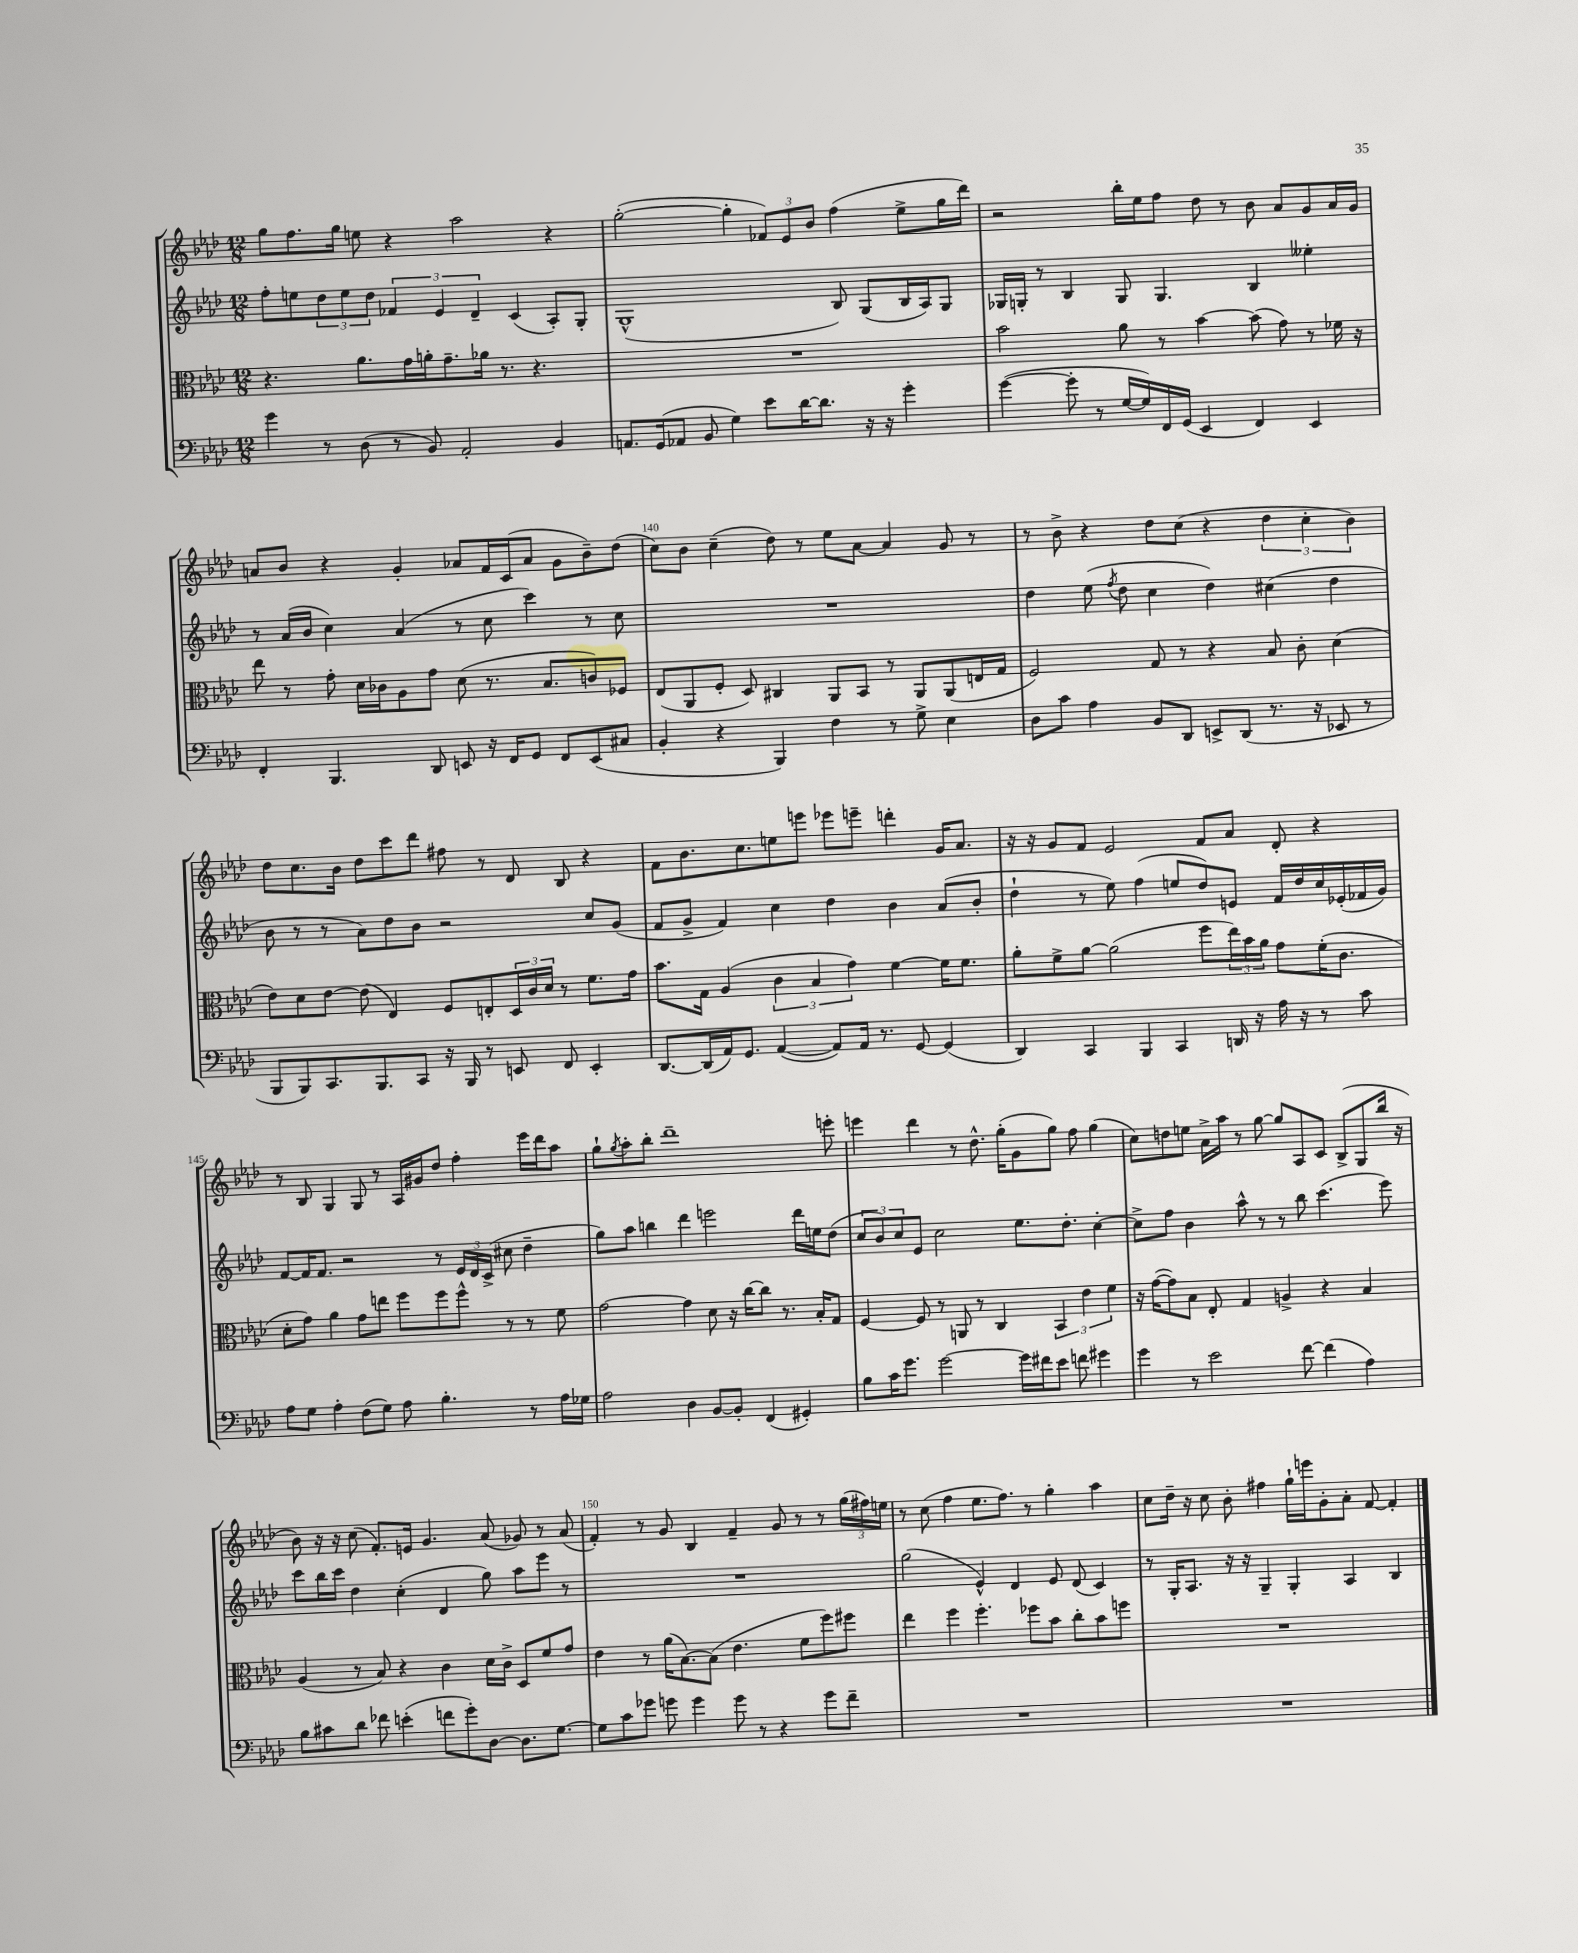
<<
\new StaffGroup <<
\new Staff = "s0" {
    \clef treble \key aes \major \numericTimeSignature \time 12/8
    g''8 f''8. g''16 e''8 r4 aes''2 r4 |
    g''2~-.( g''4-. \tuplet 3/2 { fes'8) ees'8 bes'8 } f''4( ees''8-> g''16 des'''16) |
    r2 bes''16-. ees''16 f''8 des''8 r8 bes'8 aes'8 g'8 aes'16 g'16 |
    a'8 bes'8 r4 g'4-. aes'8 f'16 c'16( aes'8 g'8 bes'8--) des''8( |
    c''8) bes'8 c''4--( des''8) r8 ees''8 aes'8~ aes'4 g'8 r8 |
    r8 bes'8-> r4 des''8 c''8( r4 \tuplet 3/2 { des''4 c''4-. bes'4) } |
    des''8 c''8. bes'16 des''8 c'''8 des'''8 fis''8 r8 des'8 bes8 r4 |
    f'8 bes'8. c''8. e''8 e'''8 ees'''8 e'''8-- d'''4-. g'16 aes'8. |
    r16 r16 g'8 f'8 ees'2 f'8 aes'8 des'8-. r4 |
    r8 bes8 g4 g8 r8 aes16 gis'16 des''8 f''4-. ees'''16 des'''16 aes''8 |
    g''8-! \acciaccatura { g''8 } aes''8-. bes''8-. des'''1-- e'''8-. |
    e'''4 des'''4 r8 des''8.-^ g''16-.( g'8 g''8) f''8 g''4( |
    c''8) d''8 e''8 aes'16-> aes''16 r8 g''8~ g''8 aes8 c'8 bes8->( g8 bes''16 r16 |
    bes'8) r16 r16 c''8( f'8.-.) e'16 g'4. aes'8( ges'8) r8 aes'8( |
    f'4-.) r8 g'8 bes4 f'4-- g'8 r8 r8 \tuplet 3/2 { g''16( fis''16) e''16 } |
    r8 c''8( f''4 ees''8. f''8.) r8 g''4-. aes''4 |
    c''8 des''16-- r16 c''8 bes'8-. fis''4 g''16-! e'''16 g'8-. aes'8-. f'8~ f'4-. \bar "|." |
}
\new Staff = "s1" {
    \clef treble \key aes \major \numericTimeSignature \time 12/8
    f''8-. e''8 \tuplet 3/2 { des''8 e''8 des''8 } \tuplet 3/2 { fes'4 ees'4 des'4-- } c'4( aes8-.) g8-. |
    g1-^( bes8) g8( bes16 aes16) g8 |
    ges16 g16-. r8 bes4 g8 g4. bes4 eeses''4-. |
    r8 aes'16( bes'16 c''4) aes'4( r8 c''8 c'''4) r8 c''8 |
    R1. |
    des''4 ees''8( \acciaccatura { f''8 } des''8 c''4 des''4) cis''4( des''4 |
    bes'8 r8 r8 aes'8) des''8 bes'8 r2 c''8 g'8( |
    f'8 g'8-> f'4) c''4 des''4 bes'4 aes'8( bes'8-. |
    des''4-! r8 ees''8) f''4( e''8 des''8) e'8 f'16 des''16 c''16 ees'16-.( fes'16 g'16) |
    f'8~ f'16 f'8. r2 r8 \tuplet 3/2 { ees'16 des'16 c'16->( } cis''8 des''4-- |
    g''8) aes''8 b''4 des'''4 e'''2 des'''16 e''16 des''8( |
    \tuplet 3/2 { c''8 bes'8) c''8 } ees'8 c''2 ees''8. des''8.-. c''4~-. |
    c''8-> f''8 bes'4 aes''8-^ r8 r8 bes''8 c'''4.( ees'''8) |
    c'''8 bes''16 c'''16 des''4 c''4-.( des'4 g''8) aes''8 ees'''8 r8 |
    R1. |
    g''2( ees'4-^) des'4 ees'8 des'8( c'4) |
    r8 g16-. aes8. r16 r16 g4-- g4-. aes4 bes4 \bar "|." |
}
\new Staff = "s2" {
    \clef alto \key aes \major \numericTimeSignature \time 12/8
    r4. aes'8. g'16 a'16-. g'8.-- aes'16 r8. r4. |
    R1. |
    bes'2 aes'8 r8 bes'4~ bes'8( g'8) r8 fes'16 r16 |
    ees''8 r8 g'8-. des'16 ces'16 aes8 g'8 des'8( r8. bes8. c'8) fes8 |
    ees8( aes,8 f8-. des8) cis4 aes,8 bes,8 r8 aes,8 aes,8( e16 g16 |
    f2) g8 r8 r4 bes8 c'8-. des'4( |
    ees'8) des'8 ees'8~ ees'8( ees4) f8 e8-. \tuplet 3/2 { des16 c'16 des'16 } r8 f'8. g'16 |
    bes'8. g16 aes4( \tuplet 3/2 { c'4 bes4 g'4) } f'4~ f'16 f'8. |
    aes'8-. f'8-> aes'8~ aes'2( f''8 \tuplet 3/2 { ees''16) bes'16 aes'16 } g'8 f'16-.( c'8. |
    des'8-. g'8) aes'4 g'8 e''8 f''8 f''8 f''8-^ r8 r8 f'8 |
    g'2~ g'4 des'8 r16 c''16~ c''8 r8. bes16-. g8 |
    f4~ f8 r8 a,8 r8 c4 \tuplet 3/2 { bes,4 ees'4 f'4 } |
    r16 g'16~( g'8) bes8 ees8-. g4 a4-> r4 bes4 |
    aes4( r8 bes8) r4 c'4 des'16 c'16-> des8 f'8 g'8 |
    ees'4 r8 aes'16( bes8.~) bes8( ees'4. f'8 f''8) fis''8 |
    ees''4 f''4 f''4.-. fes''8 bes'8 c''8-. bes'8 f''8 |
    R1. \bar "|." |
}
\new Staff = "s3" {
    \clef bass \key aes \major \numericTimeSignature \time 12/8
    g'4 r8 des8( r8 bes,8) aes,2-. bes,4 |
    a,8. g,16( aes,8 bes,8 g4) ees'8 des'16~ des'8. r16 r16 g'4-. |
    g'4~( g'8-. r8 g16~ g16) f,16 g,16( ees,4 f,4) ees,4 |
    f,4-. bes,,4. des,8 e,8 r16 f,16 g,8 f,8 e,8( cis8 |
    bes,4-. r4 bes,,4) f4 r8 g8-> ees4 |
    des8 c'8 aes4 bes,8 des,8 e,8-> des,8( r8. r16 ees,8 r8 |
    bes,,8 bes,,8) c,8. bes,,8. c,8 r16 bes,,16 r8 e,8 f,8 e,4-. |
    des,8.~ des,16( aes,16) g,8. aes,4~( aes,8) aes,16 r8. g,8~ g,4( |
    des,4) c,4 bes,,4 c,4 d,16 r16 aes16 r16 r8 c'8 |
    aes8 g8 aes4-. f8( g8) aes8 bes4.-. r8 aes16 ges16 |
    aes2 des4 bes,8~ bes,8-. f,4( gis,4-.) |
    bes8 c'16 g'8. g'2~ g'16 fis'16 ees'8 f'8 gis'4 |
    g'4 r8 ees'2 f'8~ f'4( aes4) |
    bes8 cis'8 des'8 fes'8 e'4-.( f'8 g'8-.) des8~ des8. g8.~ |
    g8 c'8 ges'8 g'8 g'4 g'8 r8 r4 g'8 f'8-- |
    R1. |
    R1. \bar "|." |
}
>>
>>
\layout { \context { \Score currentBarNumber = #136 \override BarNumber.break-visibility = ##(#f #t #t) barNumberVisibility = #(every-nth-bar-number-visible 5) } }
